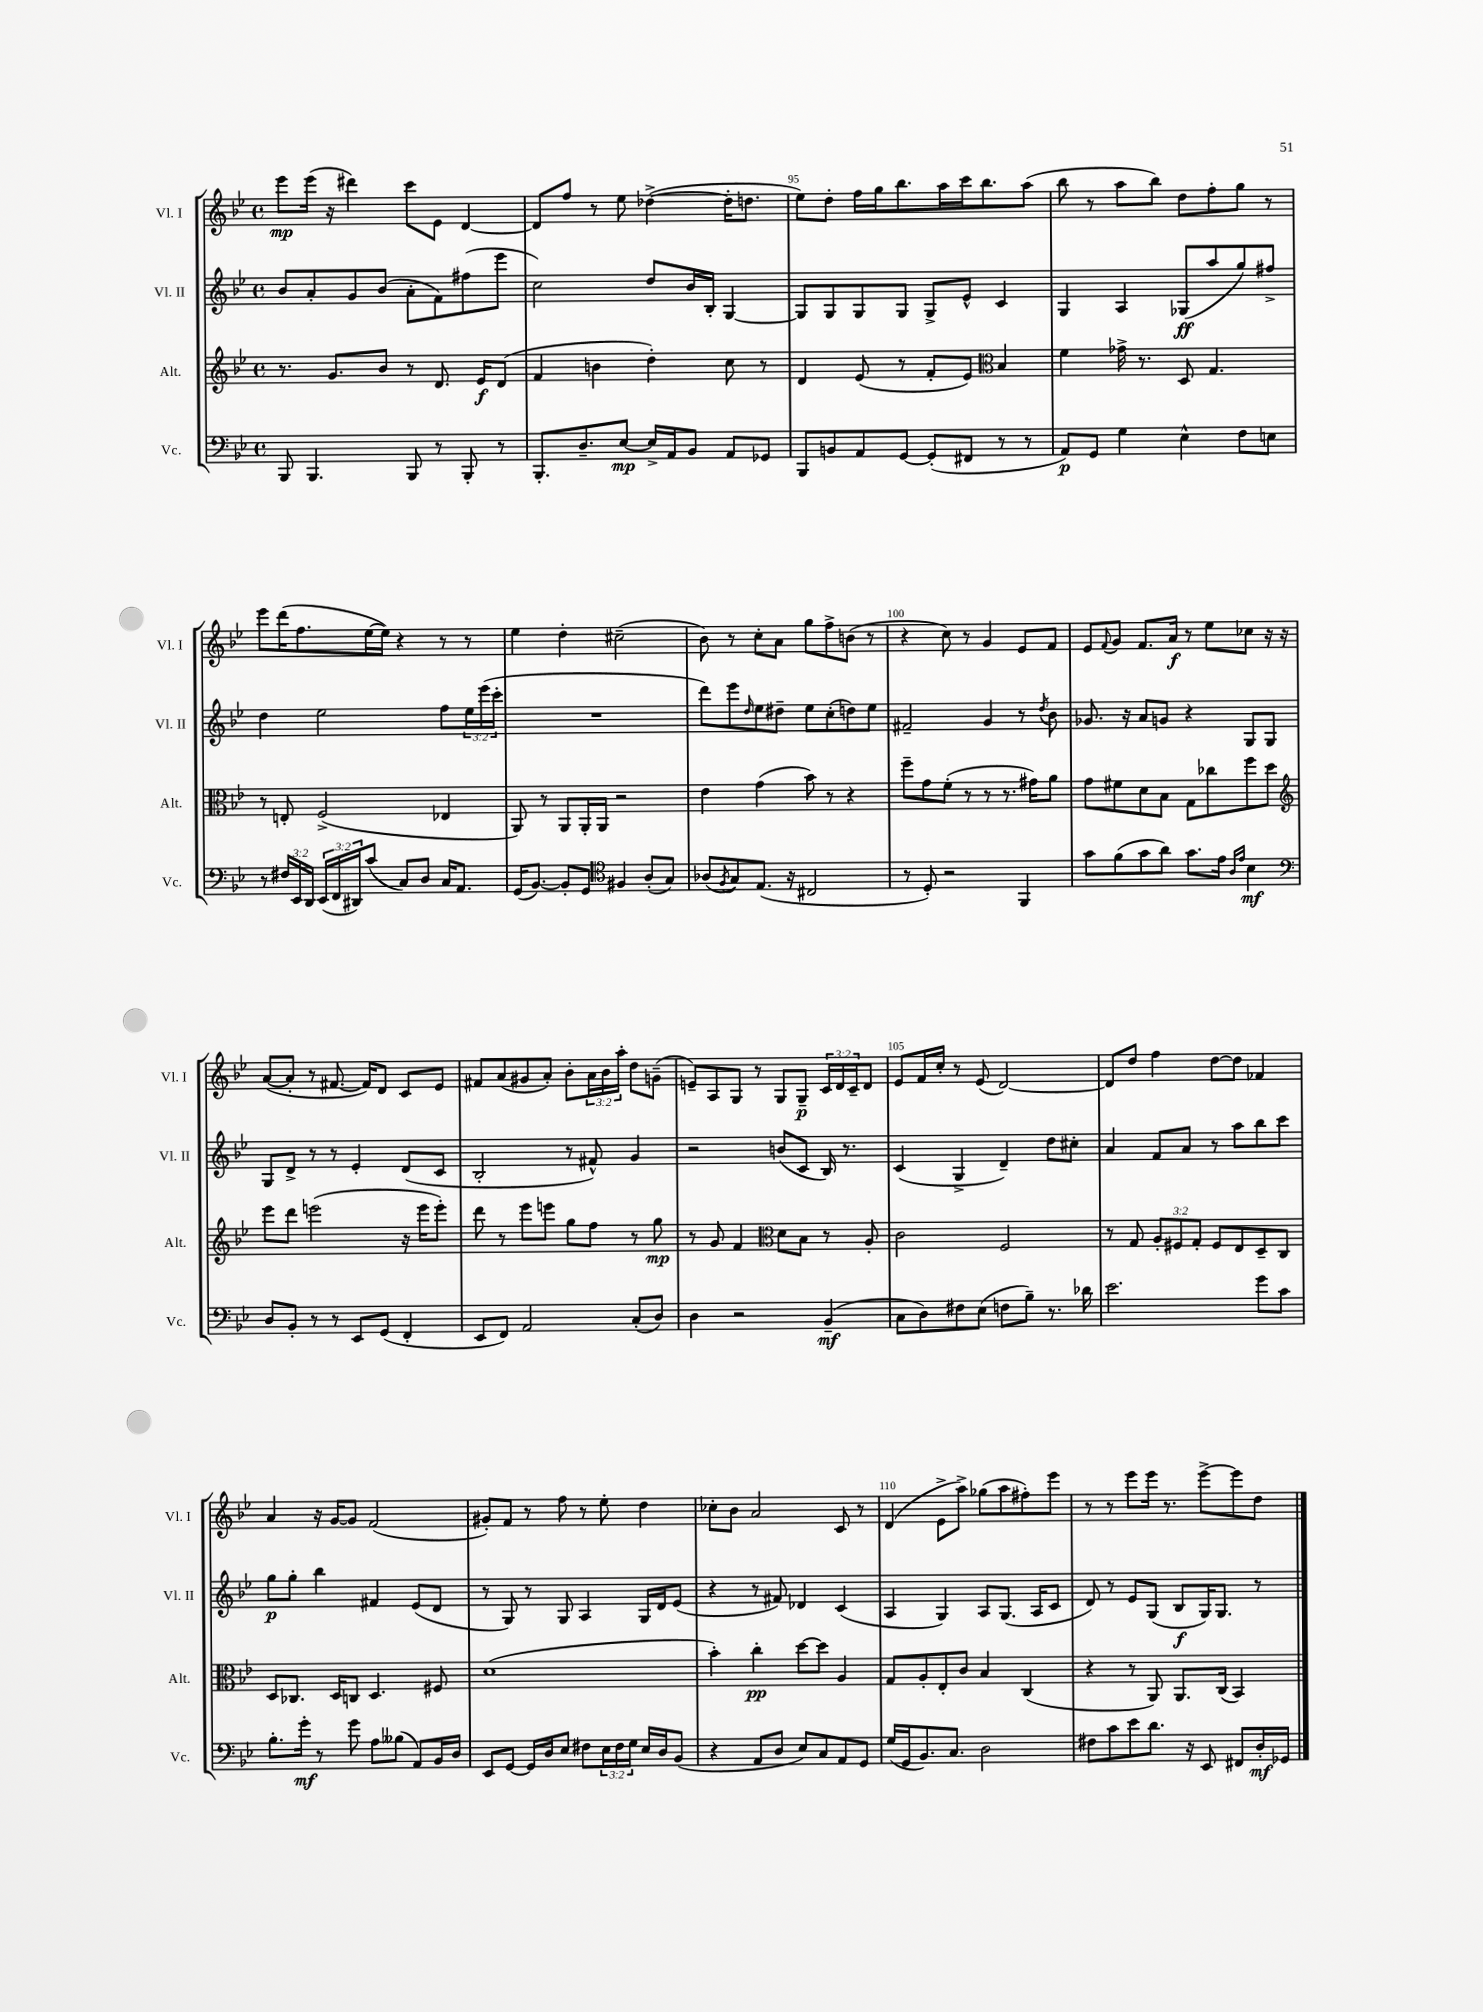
<<
\new StaffGroup <<
\new Staff = "s0" \with { instrumentName = "Vl. I" shortInstrumentName = "Vl. I" } {
    \clef treble \key bes \major \defaultTimeSignature \time 4/4 \override Staff.TupletNumber.text = #tuplet-number::calc-fraction-text
    ees'''8\mp ees'''16( r16 dis'''4) c'''8 ees'8 d'4~ |
    d'8 f''8 r8 ees''8 des''4~->( des''16-. d''8. |
    ees''8) d''8-. f''16 g''16 bes''8. a''16 c'''16 bes''8. a''8( |
    bes''8 r8 a''8 bes''8) d''8 f''8-. g''8 r8 |
    ees'''8 d'''16( f''8. ees''16~ ees''16) r4 r8 r8 |
    ees''4 d''4-. cis''2--( |
    bes'8) r8 c''8-. a'8 g''8 f''8-> b'8( r8 |
    r4 c''8) r8 g'4 ees'8 f'8 |
    ees'8 \appoggiatura { f'8 } g'8 f'8. a'16\f r8 ees''8 ces''8 r16 r16 |
    a'8~( a'8-. r8 fis'8.~ fis'16) d'8 c'8 ees'8 |
    fis'8 a'8( gis'8 a'8-.) bes'8-. \tuplet 3/2 { a'16 bes'16 a''16-. } d''8 g'8--( |
    e'8--) a8 g8 r8 g8 g8--\p \tuplet 3/2 { c'16 d'16 c'16-- } d'8 |
    ees'8 f'16 c''16-. r8 ees'8( d'2~) |
    d'8 d''8 f''4 d''8~ d''8 fes'4 |
    a'4 r16 g'16~ g'8 f'2( |
    gis'8-.) f'8 r8 f''8 r8 ees''8-. d''4 |
    ces''8-. bes'8 a'2 c'8 r8 |
    d'4( ees'8-> a''8->) ges''8( a''8 fis''8-.) ees'''8 |
    r8 r8 ees'''8 ees'''16 r8. ees'''8~-> ees'''8 d''8 \bar "|." |
}
\new Staff = "s1" \with { instrumentName = "Vl. II" shortInstrumentName = "Vl. II" } {
    \clef treble \key bes \major \defaultTimeSignature \time 4/4 \override Staff.TupletNumber.text = #tuplet-number::calc-fraction-text
    bes'8 a'8-. g'8 bes'8( a'8-. f'8) fis''8( ees'''8 |
    c''2) d''8 bes'16 bes16-. g4~ |
    g8 g8 g8 g8 g8-> ees'8-^ c'4 |
    g4 a4 ges8\ff( a''8 g''8) fis''8-> |
    d''4 ees''2 f''8 \tuplet 3/2 { ees''16 ees'''16( c'''16-. } |
    R1 |
    d'''8) ees'''8 \grace { d''16 } ees''8 dis''8-- ees''8 c''8-.( d''8) ees''8 |
    fis'2-- g'4 r8 \acciaccatura { d''8 } bes'8 |
    ges'8. r16 a'8 g'8 r4 g8 g8 |
    g8 d'8-> r8 r8 ees'4-. d'8( c'8 |
    bes2-. r8 fis'8-^) g'4 |
    r2 b'8( c'8 bes16) r8. |
    c'4( g4-> d'4--) d''8 cis''8-. |
    a'4 f'8 a'8 r8 a''8 bes''8 c'''8 |
    g''8\p g''8-. bes''4 fis'4 ees'8( d'8 |
    r8 g8) r8 g8 a4 g16 d'16 ees'8( |
    r4 r8 fis'8) des'4 c'4( |
    a4 g4) a8 g8.( a16 c'8 |
    d'8) r8 ees'8 g8( bes8\f g16) g8. r8 \bar "|." |
}
\new Staff = "s2" \with { instrumentName = "Alt." shortInstrumentName = "Alt." } {
    \clef treble \key bes \major \defaultTimeSignature \time 4/4 \override Staff.TupletNumber.text = #tuplet-number::calc-fraction-text
    r8. g'8. bes'8 r8 d'8. ees'16\f d'8( |
    f'4 b'4 d''4-.) c''8 r8 |
    d'4 ees'8( r8 f'8-. ees'8) \clef alto bes4 |
    f'4 ges'16-> r8. d8 g4. |
    r8 e8-. f2->( ees4 |
    a,8) r8 a,8 a,16-. a,16 r2 |
    ees'4 g'4( bes'8) r8 r4 |
    f''8-- g'8 f'8-.( r8 r8 r8. gis'16) a'8 |
    g'8 fis'8 d'8 bes8 g8 ces''8 f''8 d''8 |
    \clef treble ees'''8 d'''8 e'''2( r16 e'''16 e'''8-.) |
    d'''8 r8 ees'''8 e'''8 g''8 f''8 r8 g''8\mp |
    r8 g'8 f'4 \clef alto d'8 bes8 r8 a8-. |
    c'2 f2 |
    r8 g8 \tuplet 3/2 { a8-. fis8 g8-. } fis8 ees8 d8-- c8 |
    d8 ces8. d16 c8 d4. fis8 |
    d'1( |
    bes'4-.) c''4-.\pp d''8~ d''8 a4 |
    g8 a8-. ees8-. c'8 bes4 c4( |
    r4 r8 a,8) a,8. c16( bes,4) \bar "|." |
}
\new Staff = "s3" \with { instrumentName = "Vc." shortInstrumentName = "Vc." } {
    \clef bass \key bes \major \defaultTimeSignature \time 4/4 \override Staff.TupletNumber.text = #tuplet-number::calc-fraction-text
    bes,,8 bes,,4. bes,,8 r8 bes,,8-. r8 |
    bes,,8.-. d8.-- ees8~\mp ees16-> a,16 bes,8 a,8 ges,8 |
    bes,,8 b,8 a,8 g,8~ g,8-.( fis,8 r8 r8 |
    a,8\p) g,8 g4 ees4-^ f8 e8 |
    r8 \tuplet 3/2 { fis16 ees,16 d,16 } \tuplet 3/2 { ees,16( f,16 dis,16) } c'8( c8) d8 c16 a,8. |
    g,16( bes,8.~) bes,8-. g,8 \clef tenor fis4 a8-.( g8) |
    aes8( \acciaccatura { f8 } g8) ees8.( r16 cis2 |
    r8 d8-.) r2 f,4 |
    g'8 f'8( g'8 a'8) g'8. ees'16 \grace { a16 ees'16 } bes4\mf |
    \clef bass d8 bes,8-. r8 r8 ees,8 g,8( f,4-. |
    ees,8 f,8) a,2 c8-.( d8) |
    d4 r2 bes,4--\mf( |
    c8 d8) fis8 ees8( f8 bes8--) r8. des'16 |
    ees'2. g'8 c'8 |
    bes8.-. g'16-.\mf r8 g'8 a8 beses8( a,8) bes,16 d16 |
    ees,8 g,8~ g,16 d16 ees8 fis8 \tuplet 3/2 { ees16 fis16 g16 } ees16 d16 bes,8( |
    r4 a,8 d8 ees8) c8 a,8 g,8 |
    g16( g,16 bes,8.) c8. d2 |
    fis8 c'8 ees'8 d'8. r16 ees,8 fis,8 d16-.\mf ges,16 \bar "|." |
}
>>
>>
\layout { \context { \Score currentBarNumber = #93 \override BarNumber.break-visibility = ##(#f #t #t) barNumberVisibility = #(every-nth-bar-number-visible 5) } }
